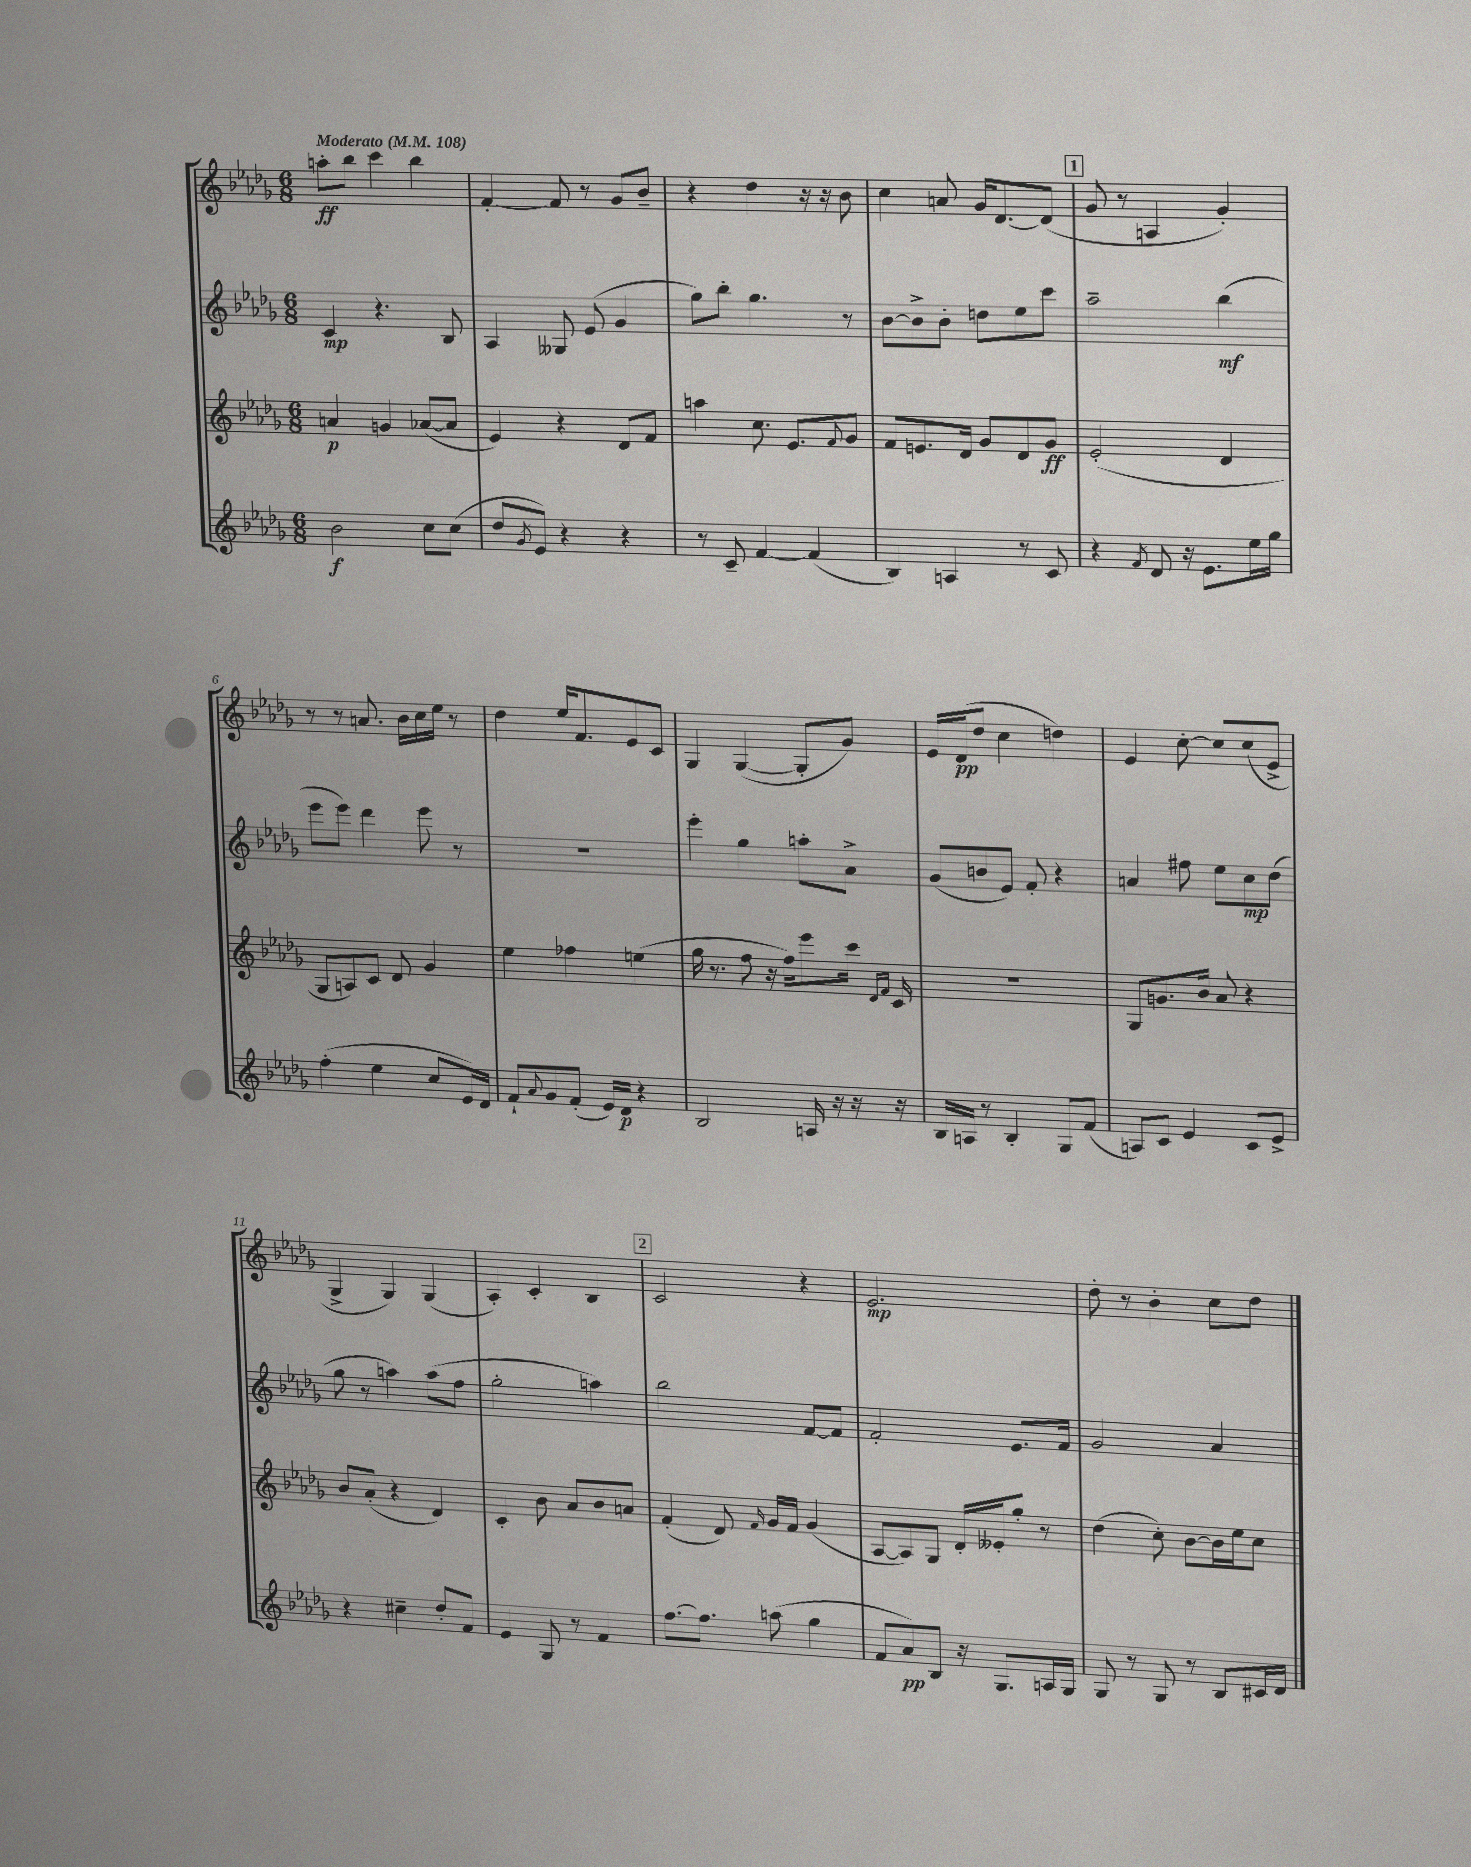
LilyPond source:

<<
\new StaffGroup <<
\new Staff = "s0" {
    \clef treble \key des \major \numericTimeSignature \time 6/8 \tempo "Moderato" 4 = 108
    a''8-.\ff bes''8 c'''4 bes''4 |
    f'4~-. f'8 r8 ges'8 bes'8-- |
    r4 des''4 r16 r16 bes'8 |
    c''4 a'8 ges'16 des'8.~ des'8( |
    \mark \markup { \box "1" } ges'8 r8 a4 ges'4-.) |
    r8 r8 a'8. bes'16 c''16 ees''16 r8 |
    des''4 ees''16 f'8. ees'8 c'8 |
    ges4 ges4~( ges8-. ges'8) |
    ees'16 des'16\pp( des''8 c''4 d''4) |
    ees'4 c''8~-. c''8 c''8( ees'8-> |
    ges4-> ges4) ges4( |
    aes4-.) c'4-. bes4 |
    \mark \markup { \box "2" } c'2 r4 |
    ees'2.\mp |
    des''8-. r8 bes'4-. c''8 des''8 \bar "|." |
}
\new Staff = "s1" {
    \clef treble \key des \major \numericTimeSignature \time 6/8
    c'4\mp r4. bes8 |
    aes4 geses8 ees'8( ges'4 |
    ges''8) bes''8-. ges''4. r8 |
    bes'8~ bes'8-> bes'8-. d''8 ees''8 c'''8 |
    \mark \markup { \box "1" } aes''2-- bes''4\mf( |
    ees'''8 ees'''8) des'''4 ees'''8 r8 |
    R2. |
    ees'''4-. ges''4 a''8-. aes'8-> |
    ges'8( b'8 ees'8) f'8-. r4 |
    a'4 fis''8 ees''8 c''8\mp des''8( |
    ges''8 r8 a''4) a''8( f''8 |
    ges''2-. a''4) |
    \mark \markup { \box "2" } bes''2 f'8~ f'8 |
    f'2-. ees'8. f'16 |
    ges'2 aes'4 \bar "|." |
}
\new Staff = "s2" {
    \clef treble \key des \major \numericTimeSignature \time 6/8
    a'4\p g'4 aes'8~( aes'8 |
    ees'4) r4 des'8 f'8 |
    a''4 c''8. ees'8. \appoggiatura { f'8 } ges'8 |
    f'8 e'8. des'16 ges'8 des'8 ges'8\ff |
    \mark \markup { \box "1" } ees'2-.( des'4 |
    ges8 a8) c'8 des'8 ges'4 |
    ees''4 fes''4 e''4( |
    ges''16 r8. f''8 r16 f''16) ees'''8 c'''16 \grace { des'16 f'16 } c'16 |
    R2. |
    ges8 g'8. bes'16 aes'8 r4 |
    bes'8 aes'8-.( r4 des'4) |
    c'4-. bes'8 aes'8 bes'8 a'8 |
    \mark \markup { \box "2" } f'4-.( des'8) \grace { f'16 } ges'16 f'16 ges'4( |
    aes8~ aes8) ges8 des'16-. eeses'16-. ges''8-. r8 |
    des''4( c''8-.) bes'8~ bes'16 ees''16 c''8 \bar "|." |
}
\new Staff = "s3" {
    \clef treble \key des \major \numericTimeSignature \time 6/8
    bes'2\f c''8 c''8( |
    des''8 \acciaccatura { ges'8 } ees'8) r4 r4 |
    r8 c'8-- f'4~ f'4( |
    bes4) a4 r8 c'8 |
    \mark \markup { \box "1" } r4 \acciaccatura { f'8 } des'8 r16 ees'8. ees''16 ges''16 |
    f''4-.( ees''4 c''8 ees'16) des'16 |
    f'8-! \appoggiatura { aes'8 } ges'8 f'8-.( ees'16) des'16\p r4 |
    bes2 a16 r16 r16 r16 |
    bes16 a16 r8 bes4-. ges8 f'8( |
    a8) c'8 ees'4 c'8 ees'8-> |
    r4 cis''4-- des''8-. f'8 |
    ees'4 ges8 r8 f'4 |
    \mark \markup { \box "2" } f''8.~ f''8. a''8( ges''4 |
    f'8 aes'8\pp) bes8 r16 ges8. a16 ges16 |
    ges8 r8 ges8 r8 bes8 cis'16 des'16 \bar "|." |
}
>>
>>
